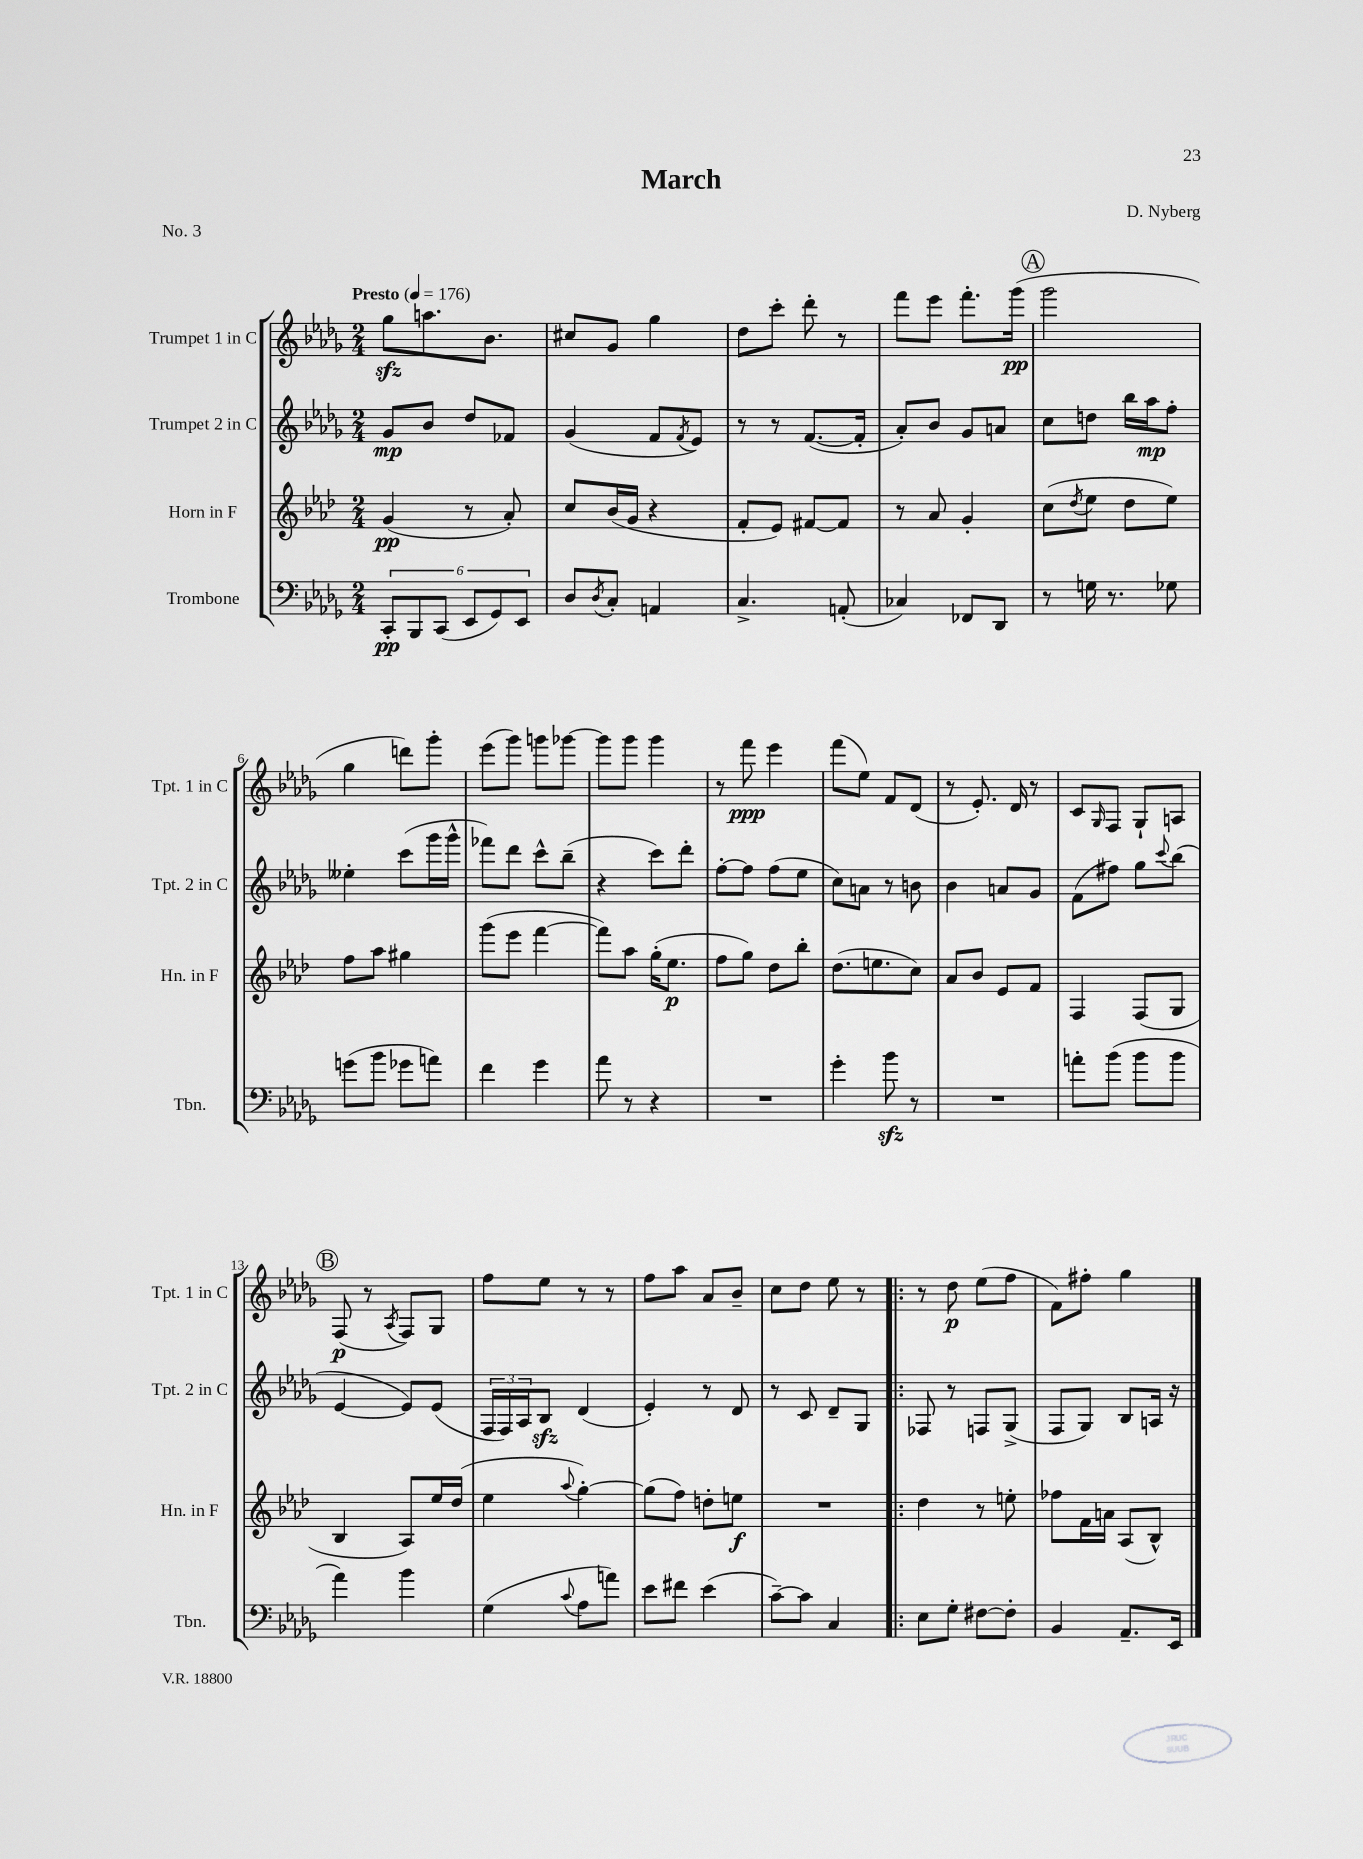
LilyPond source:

\header { title = "March" composer = "D. Nyberg" piece = "No. 3" }
<<
\new StaffGroup <<
\new Staff = "s0" \with { instrumentName = "Trumpet 1 in C" shortInstrumentName = "Tpt. 1 in C" } {
    \clef treble \key des \major \numericTimeSignature \time 2/4 \tempo "Presto" 4 = 176
    ges''8\sfz a''8. bes'8. |
    cis''8 ges'8 ges''4 |
    des''8 c'''8-. des'''8-. r8 |
    f'''8 ees'''8 f'''8.-. ges'''16\pp( |
    \mark \markup { \circle "A" } ges'''2 |
    ges''4 d'''8) ges'''8-. |
    ees'''8( ges'''8) g'''8 ges'''8~ |
    ges'''8 ges'''8 ges'''4 |
    r8 f'''8\ppp ees'''4 |
    f'''8( ees''8) f'8 des'8( |
    r8 ees'8.-.) des'16 r8 |
    c'8 \grace { ges16 } f8 ges8-! a8 |
    \mark \markup { \circle "B" } f8\p( r8 \acciaccatura { aes8 } f8) ges8 |
    f''8 ees''8 r8 r8 |
    f''8 aes''8 aes'8 bes'8-- |
    c''8 des''8 ees''8 r8 |
    \bar ".|:" r8 des''8\p ees''8( f''8 |
    f'8) fis''8-. ges''4 \bar "|." |
}
\new Staff = "s1" \with { instrumentName = "Trumpet 2 in C" shortInstrumentName = "Tpt. 2 in C" } {
    \clef treble \key des \major \numericTimeSignature \time 2/4
    ges'8\mp bes'8 des''8 fes'8 |
    ges'4( f'8 \acciaccatura { f'8 } ees'8) |
    r8 r8 f'8.~( f'16-. |
    aes'8-.) bes'8 ges'8 a'8 |
    \mark \markup { \circle "A" } c''8 d''8 bes''16 aes''16\mp f''8-. |
    eeses''4-. c'''8( ges'''16 ges'''16-^ |
    fes'''8) des'''8 c'''8-^ bes''8--( |
    r4 c'''8) des'''8-. |
    f''8~-. f''8 f''8( ees''8 |
    c''8) a'8 r8 b'8 |
    bes'4 a'8 ges'8 |
    f'8( fis''8) ges''8 \appoggiatura { c'''8 } bes''8( |
    \mark \markup { \circle "B" } ees'4~ ees'8) ees'8( |
    \tuplet 3/2 { f16 f16) aes16 } bes8\sfz des'4( |
    ees'4-.) r8 des'8 |
    r8 c'8 des'8-- ges8 |
    \bar ".|:" fes8 r8 f8 ges8->( |
    f8 ges8) bes8 a16 r16 \bar "|." |
}
\new Staff = "s2" \with { instrumentName = "Horn in F" shortInstrumentName = "Hn. in F" } {
    \clef treble \key aes \major \numericTimeSignature \time 2/4
    g'4\pp( r8 aes'8-.) |
    c''8 bes'16( g'16 r4 |
    f'8-. ees'8) fis'8~ fis'8 |
    r8 aes'8 g'4-. |
    \mark \markup { \circle "A" } c''8( \acciaccatura { des''8 } ees''8 des''8 ees''8) |
    f''8 aes''8 gis''4 |
    g'''8( ees'''8 f'''4~ |
    f'''8) aes''8 g''16-.( ees''8.\p |
    f''8 g''8) des''8 bes''8-. |
    des''8.( e''8. c''8) |
    aes'8 bes'8 ees'8 f'8 |
    f4 f8( g8 |
    \mark \markup { \circle "B" } bes4 aes8) ees''16 des''16( |
    ees''4 \appoggiatura { aes''8 } g''4~-.) |
    g''8( f''8) d''8-. e''8\f |
    R2 |
    \bar ".|:" des''4 r8 e''8-. |
    fes''8 f'16 a'16 aes8( bes8-^) \bar "|." |
}
\new Staff = "s3" \with { instrumentName = "Trombone" shortInstrumentName = "Tbn." } {
    \clef bass \key des \major \numericTimeSignature \time 2/4
    \tuplet 6/4 { c,8-.\pp bes,,8 c,8( ees,8 ges,8) ees,8 } |
    des8 \acciaccatura { des8 } c8-. a,4 |
    c4.-> a,8-.( |
    ces4) fes,8 des,8 |
    \mark \markup { \circle "A" } r8 g16 r8. ges8 |
    g'8( bes'8 ges'8 a'8) |
    f'4 ges'4 |
    aes'8 r8 r4 |
    R2 |
    ges'4-. bes'8\sfz r8 |
    R2 |
    a'8-. bes'8( bes'8 bes'8 |
    \mark \markup { \circle "B" } aes'4) bes'4 |
    ges4( \appoggiatura { c'8 } aes8 a'8) |
    ees'8 fis'8 ees'4( |
    c'8~--) c'8 c4 |
    \bar ".|:" ees8 ges8-. fis8~ fis8-. |
    bes,4 aes,8.-- ees,16 \bar "|." |
}
>>
>>
